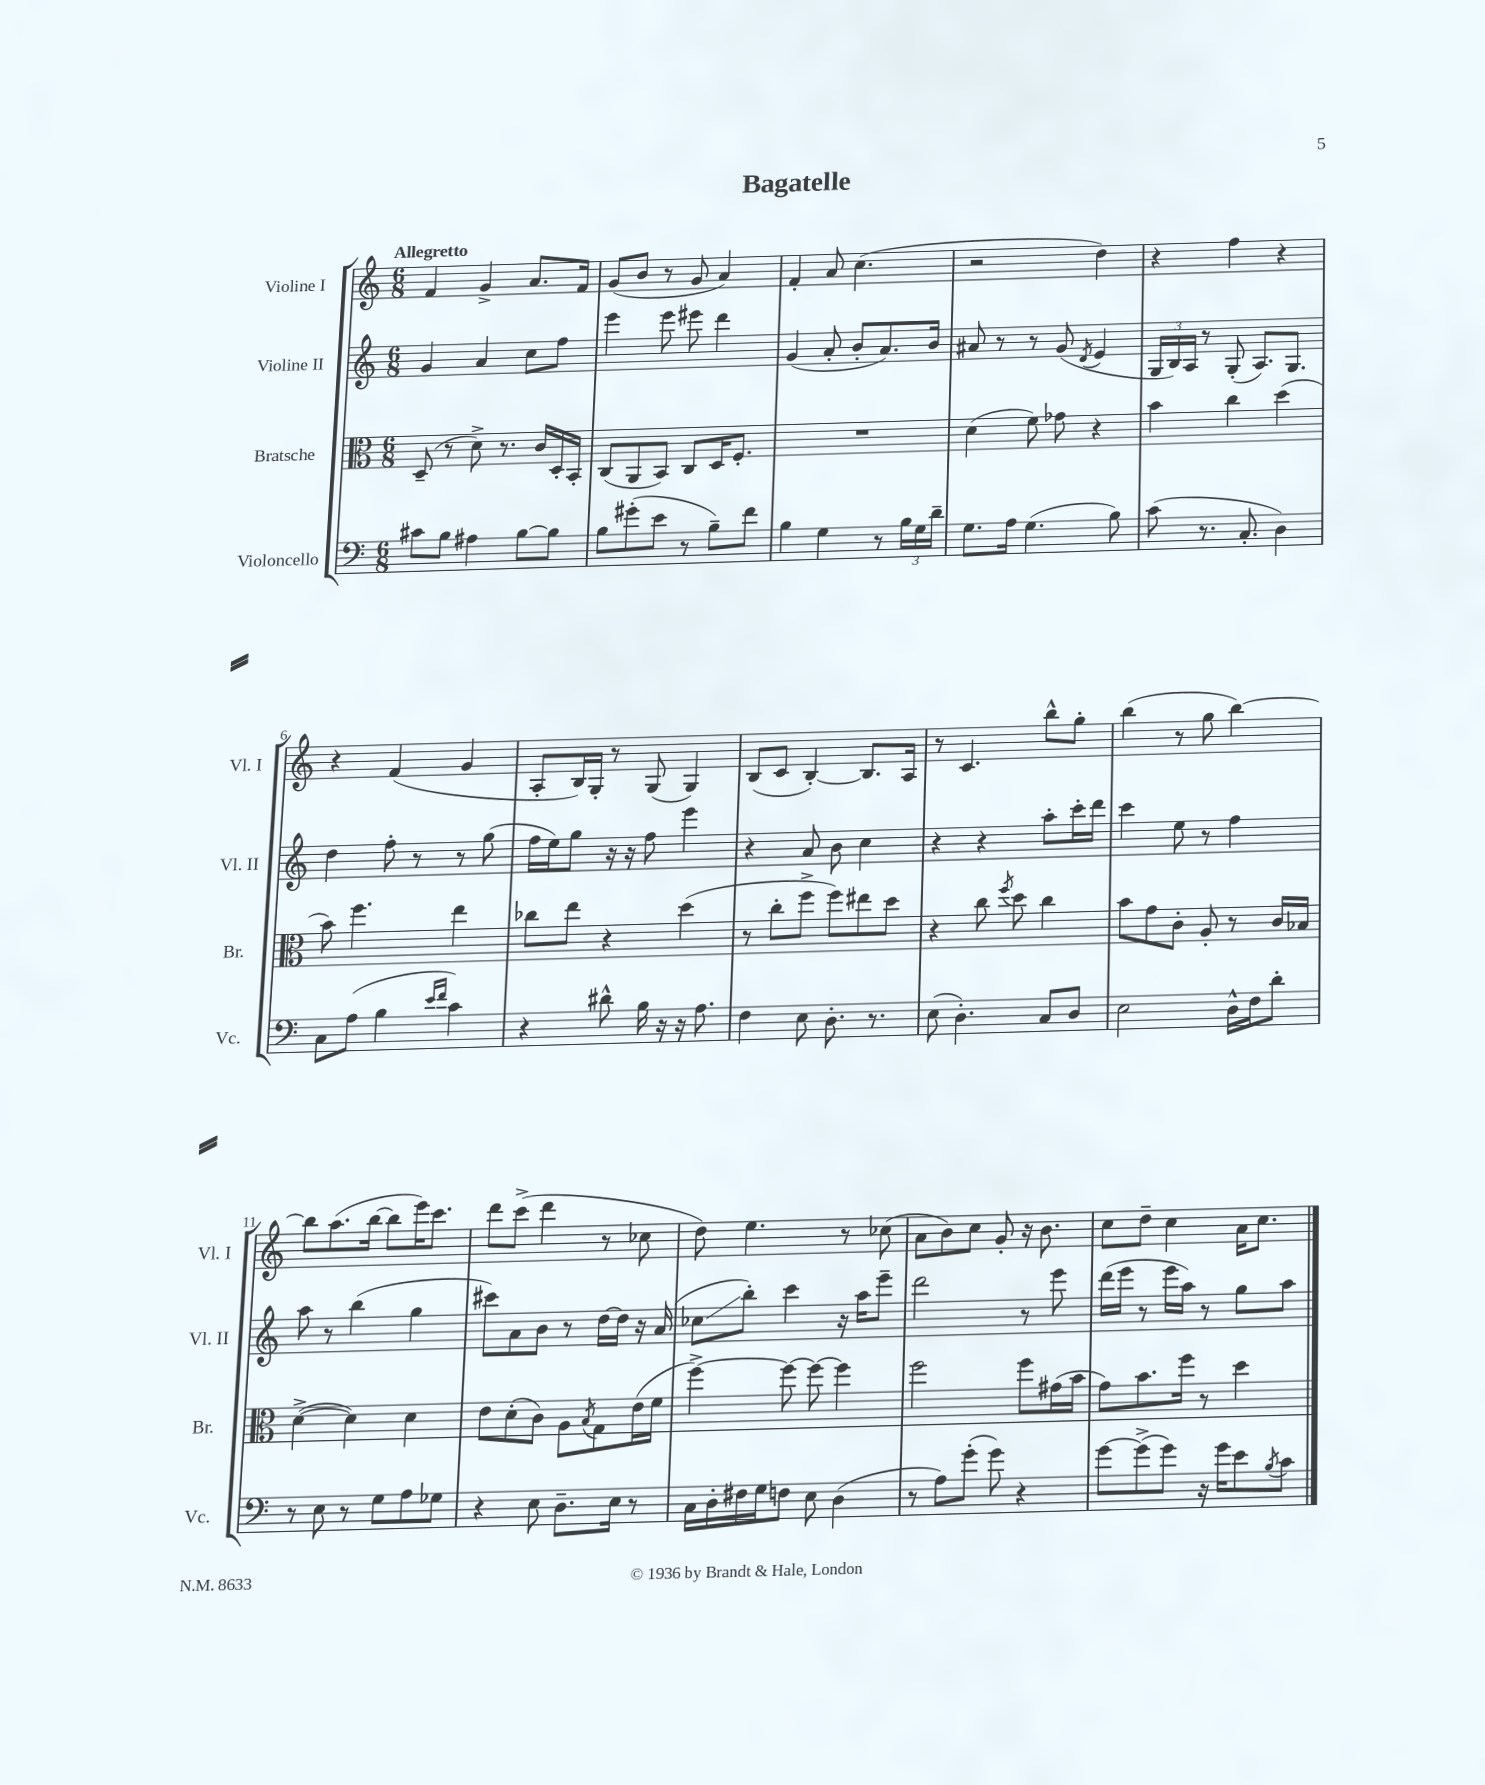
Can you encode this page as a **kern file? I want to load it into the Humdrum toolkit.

**kern	**kern	**kern	**kern
*staff4	*staff3	*staff2	*staff1
*clefF4	*clefC3	*clefG2	*clefG2
*k[]	*k[]	*k[]	*k[]
*M6/8	*M6/8	*M6/8	*M6/8
8c#\L	(8D~/	4g/	4f/
8B\J	8r	.	.
4A#\	8d^\)	4a/	4g^/
.	8.r	.	.
[8B\L	.	8cc\L	8.a/L
.	16c/LL	.	.
8B\]J	16D'/	8ff\J	.
.	16BB'/JJ	.	16f/Jk
=	=	=	=
8B\L	(8C/L	4eee\	(8g/L
(8g#'\	8AA/	.	8b/J
8e\J	8BB/J)	8eee\	8r
8r	8C/L	8eee#\	8g/
8B~\L)	16D/K	4ddd\	4a/)
.	8.F'/J	.	.
8f\J	.	.	.
=	=	=	=
4B\	2.r	(4g/	4f'/
4G\	.	8a'/	8a/
.	.	8b'/L	(4.cc\
8r	.	8.a/)	.
24B\LL	.	.	.
24G\	.	.	.
.	.	16b/Jk	.
24d~\JJ	.	.	.
=	=	=	=
8.G\L	(4d\	8a#/	2r
.	.	8r	.
16A\Jk	.	.	.
(4.G\	8f\)	8r	.
.	8g-\	(8g/	.
.	.	8qd/	.
.	4r	4e/	4dd\)
8B\)	.	.	.
=	=	=	=
(8c\	4b\	24G/LL	4r
.	.	24B/)	.
.	.	24A/JJ	.
8.r	.	8r	.
.	4cc\	(8G'/	4ff\
8.C'/	.	.	.
.	.	8.A/L)	.
4D\)	(4dd\	.	4r
.	.	8.G/J	.
=	=	=	=
8C\L	8b\)	4dd\	4r
(8A\J	4.ff\	.	.
4B\	.	8ff'\	(4f/
.	.	8r	.
16qqe/LL	.	.	.
16qqf/JJ	.	.	.
4c\)	4ee\	8r	4g/
.	.	(8gg\	.
=	=	=	=
4r	8cc-\L	16ff\LL	8A'/L
.	.	16ee\J)	.
.	8ee\J	8gg\J	16B/L)
.	.	.	16G'/JJ
8d#^^\	4r	16r	8r
.	.	16r	.
16B\	.	8ff\	(8G/
16r	.	.	.
16r	(4dd\	4eee\	4G/)
8.A\	.	.	.
=	=	=	=
4F\	8r	4r	(8B/L
.	8cc'\L	.	8c/J
8E\	8ff^\J	8a/	[4B'/)
8.D'\	8ff\L)	8b\	.
.	8ee#\	4cc\	8.B/]L
8.r	.	.	.
.	8dd\J	.	.
.	.	.	16A/Jk
=	=	=	=
(8E\	4r	4r	8r
4.D'\)	.	.	4.c/
.	8cc\	4r	.
.	8qff/	.	.
.	8dd\	.	.
8C/L	4cc\	8aa'\L	8bb^^\L
8D/J	.	16ccc'\L	8gg'\J
.	.	16ddd\JJ	.
=	=	=	=
2E\	8b\L	4ccc\	(4bb\
.	8g\	.	.
.	8c'\J	8ee\	8r
.	8A'/	8r	8gg\
16D^^\LL	8r	4ff\	[4bb\)
16F\J	.	.	.
8d'\J	16c/LL	.	.
.	16B-/JJ	.	.
=	=	=	=
8r	([4d^\	8aa\	8bb\]L
8E\	.	8r	(8.aa\
8r	4d\])	(4bb\	.
.	.	.	[16bb\Jk
8G\L	.	.	8bb\]L
8A\	4d\	4gg\	16eee\K)
.	.	.	8.ccc\J
8G-\J	.	.	.
=	=	=	=
4r	8e\L	8ccc#\L)	8ddd\L
.	(8d'\	8a\	(8ccc^\J
8E\	8c\J)	8b\J	4ddd\
8.D~\L	8A\L	8r	.
.	8qB/	.	.
.	8G\	[16dd\LL	8r
16E\Jk	.	16dd\]JJ	.
8r	(16e\L	16r	8cc-\
.	16f\JJ	(16a/	.
=	=	=	=
16C\LL	[4ff^\)	8cc-\L	8dd\)
16D'\	.	.	.
16F#\	.	8bb'\J)	4.ee\
16G\J	.	.	.
8F\J	8ff\_	4ccc\	.
8E\	8ff\_	.	.
(4D\	4ff\]	16r	8r
.	.	16aa\LK	.
.	.	8eee~\J	(8cc-\
=	=	=	=
8r	2ff\	2ddd\	8a\L
8A\L)	.	.	8b\)
(8g'\J	.	.	8cc\J
8g\)	.	.	8g'/
4r	8ff\L	8r	16r
.	.	.	8.b\
.	(16g#\L	8eee\	.
.	16b\JJ	.	.
=	=	=	=
[8g\L	8g\L)	(16ddd\LL	8cc\L
.	.	16eee\JJ	.
(8g^\]	8.b\	8r	8dd~\J
8g\J)	.	16eee\LL	4cc\
.	16ff\Jk	16aa\JJ)	.
16r	8r	8r	.
16g\LK	.	.	.
8e\	4dd\	8gg\L	16a\LK
.	.	.	8.cc\J
8qB/	.	.	.
8c\J	.	8aa\J	.
==	==	==	==
*-	*-	*-	*-
